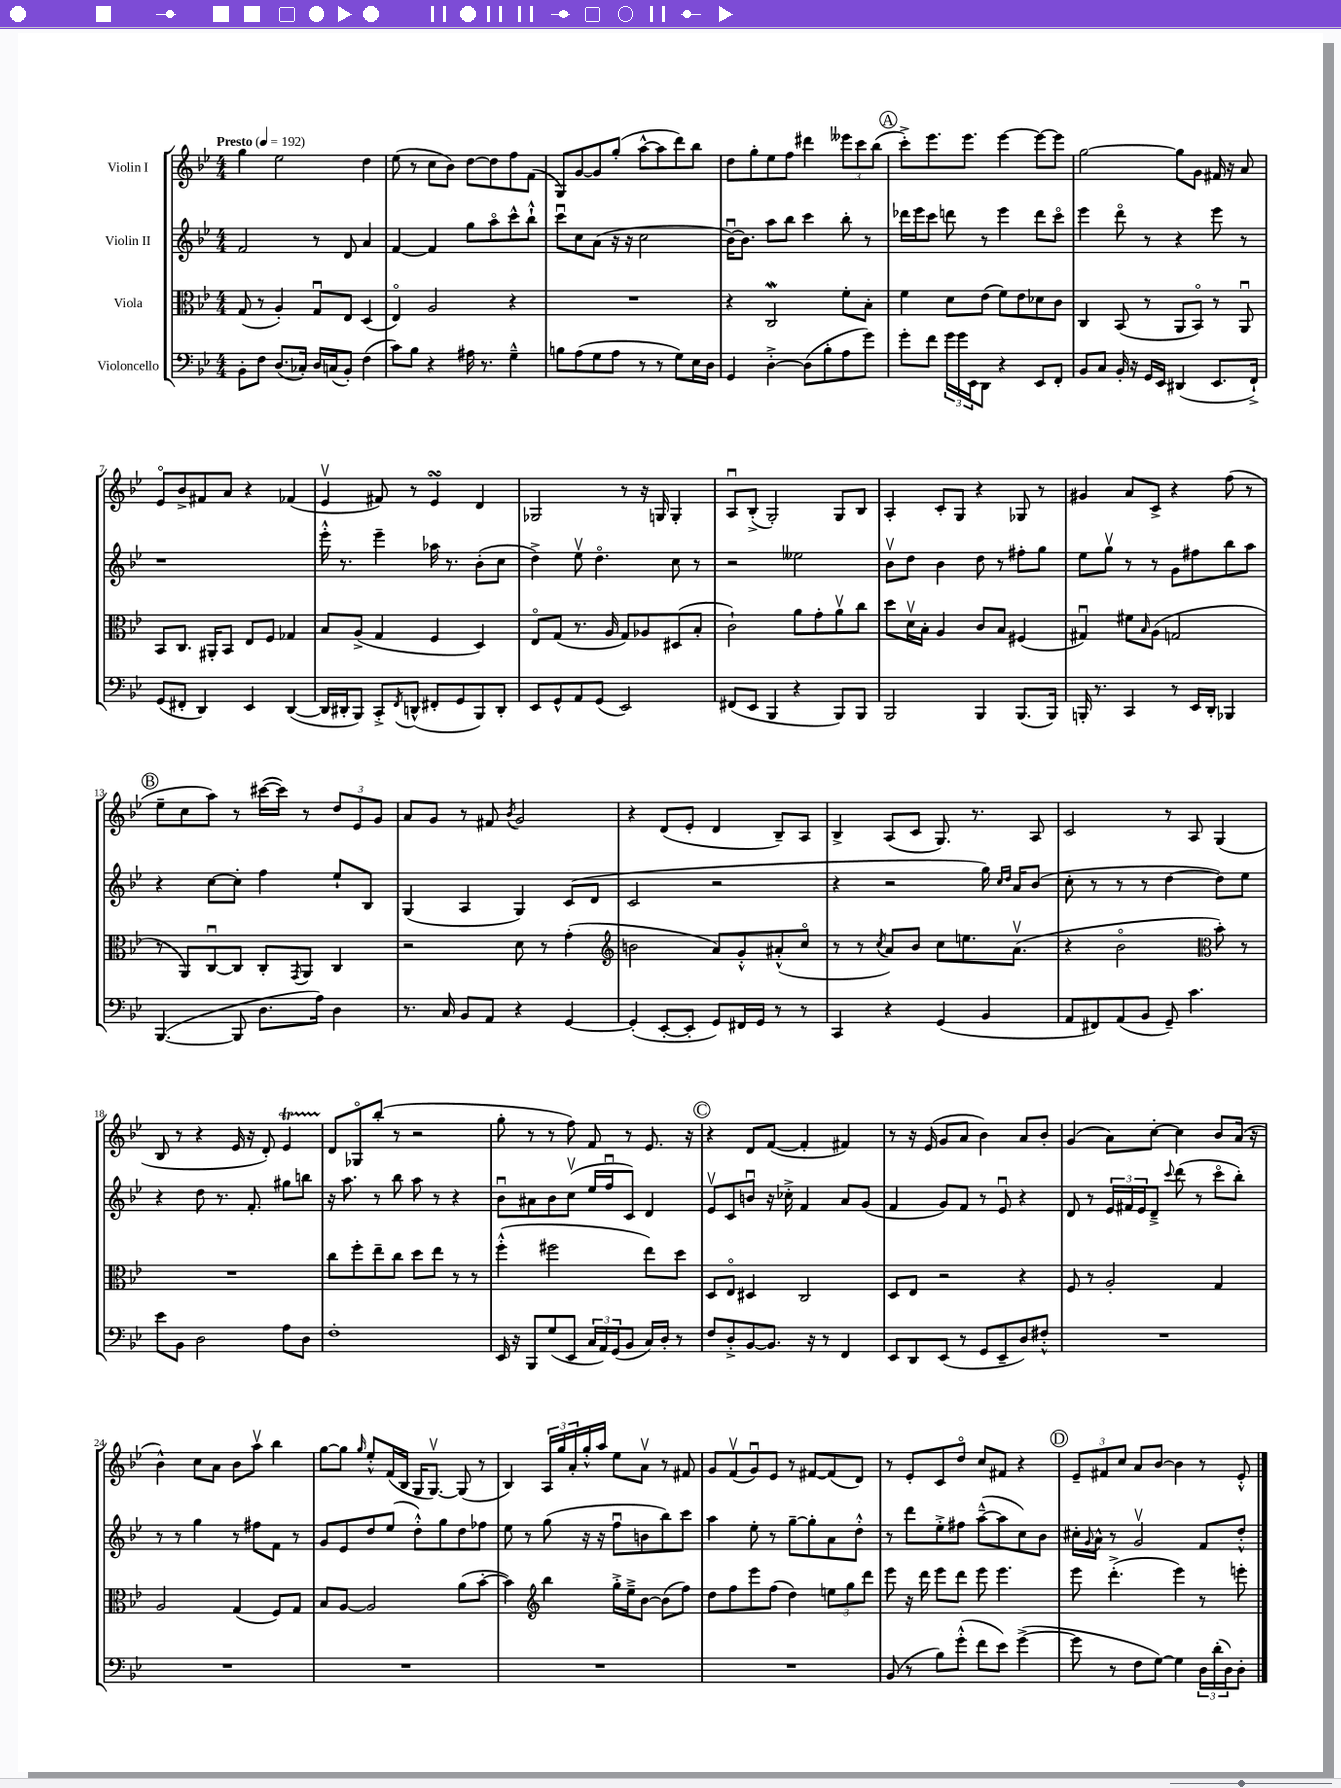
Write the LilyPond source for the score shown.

<<
\new StaffGroup <<
\new Staff = "s0" \with { instrumentName = "Violin I" } {
    \clef treble \key bes \major \numericTimeSignature \time 4/4 \tempo "Presto" 4 = 192
    g''4 ees''2 d''4 |
    ees''8( r8 c''8 bes'8) d''8~ d''8 f''8 f'8( |
    g8) g'8~ g'8 g''8-.( a''8~-^ a''8 d'''8) bes''8 |
    d''8 g''8-. ees''8 f''8 dis'''4 \tuplet 3/2 { eeses'''8 c'''8 bes''8( } |
    \mark \markup { \circle "A" } c'''8-.->) ees'''8. ees'''8. ees'''4~ ees'''8~ ees'''8 |
    g''2~ g''8 g'8 fis'16 r16 a'8 |
    ees'8\flageolet bes'8-> fis'8 a'8 r4 fes'4( |
    ees'4\upbow fis'8) r8 ees'4\turn d'4 |
    ges2 r8 r16 g16 g4-. |
    a8\downbow bes8-.->( g2-.) g8 bes8 |
    a4-. c'8-. g8 r4 ges8 r8 |
    gis'4 a'8 c'8-> r4 f''8( r8 |
    \mark \markup { \circle "B" } ees''8-- c''8 a''8) r8 cis'''16~( cis'''16) r8 \tuplet 3/2 { d''8 ees'8 g'8 } |
    a'8 g'8 r8 fis'8 \acciaccatura { bes'8 } g'2 |
    r4 d'8( ees'8-. d'4 bes8--) a8 |
    bes4-> a8( c'8 g8.) r8. a8 |
    c'2 r8 a8 g4( |
    bes8 r8 r4 ees'16 r16 d'8-.) ees'4\startTrillSpan |
    d'8\stopTrillSpan ges8\flageolet bes''8-.( r8 r2 |
    g''8-. r8 r8 f''8) f'8 r8 ees'8. r16 |
    \mark \markup { \circle "C" } r4 d'8 f'8~( f'4-. fis'4) |
    r8 r16 ees'16( g'8 a'8 bes'4) a'8 bes'8-. |
    g'4( a'8) c''8~-. c''4 bes'8 a'16( r16 |
    bes'4-^) c''8 a'8 bes'8 a''8\upbow bes''4 |
    g''8~ g''8 \grace { g''16 } ees''8-.-^ f'16( bes16 g16 g8.~\upbow) g8( r8 |
    bes4) \tuplet 3/2 { a16 g''16 a'16-. } g''16-.-^ a''16 ees''8 a'8\upbow r8 fis'8 |
    g'8 f'8\upbow( g'8\downbow) ees'8 r8 fis'8~ fis'8( d'8) |
    r8 ees'8-. c'8 d''8\flageolet c''8 fis'8 r4 |
    \mark \markup { \circle "D" } \tuplet 3/2 { ees'8-- fis'8 c''8 } a'8 bes'8~ bes'4 r8 ees'8-.-^ \bar "|." |
}
\new Staff = "s1" \with { instrumentName = "Violin II" } {
    \clef treble \key bes \major \numericTimeSignature \time 4/4
    f'2 r8 d'8 a'4 |
    f'4~ f'4 g''8 a''8\flageolet c'''8-^ bes''8-!-^ |
    c'''8\downbow c''8 a'8( r16 r16 c''2 |
    bes'16~\downbow) bes'8. a''8 bes''8 c'''4 bes''8-. r8 |
    \mark \markup { \circle "A" } des'''16 ees'''16 c'''8 d'''8 r8 ees'''4 d'''8 c'''8\flageolet |
    ees'''4 d'''8\flageolet r8 r4 ees'''8 r8 |
    r1 |
    ees'''16-.-^ r8. ees'''4-- aes''16 r8. bes'8-.( c''8 |
    d''4->) ees''8\upbow d''4.\flageolet c''8 r8 |
    r2 eeses''2 |
    bes'8\upbow d''8 bes'4 d''8 r8 fis''8-. g''8 |
    ees''8 g''8\upbow r8 r8 g'8 fis''8 bes''8 a''8 |
    \mark \markup { \circle "B" } r4 c''8~ c''8-. f''4 ees''8-! bes8 |
    g4( a4 g4) c'8( d'8 |
    c'2 r2 |
    r4 r2 g''16) \grace { c''16 d''16 } a'16 bes'8( |
    c''8-. r8 r8 r8 d''4~ d''8) ees''8 |
    r4 d''8 r8. f'8.-. gis''8 b''8 |
    r16 a''8. r8 bes''8 a''8 r8 r4 |
    bes'8\downbow ais'8 bes'8 c''8\upbow( ees''16 f''16\downbow c'8) d'4 |
    \mark \markup { \circle "C" } ees'8\upbow c'8 b'8\downbow r16 ces''16-.-> f'4 a'8 g'8( |
    f'4 g'8) f'8 r8 ees'8\downbow r4 |
    d'8 r8 \tuplet 3/2 { ees'16 fis'16 ees'16 } d'8---> \appoggiatura { c'''8 } d'''8( r8 c'''8\flageolet bes''8-.) |
    r8 r8 g''4 r8 fis''8 f'8 r8 |
    g'8 ees'8 d''8 ees''8( d''8-.-^) g''8 d''8 fes''8 |
    ees''8 r8 g''8( r16 r16 f''8\downbow b'8 bes''8) c'''8 |
    a''4 ees''8-. r8 g''8~-- g''8-. a'8 d''8-.-^ |
    r8 d'''8 ees''8-.-> fis''8 a''8~---^( a''8 c''8) bes'8 |
    \mark \markup { \circle "D" } cis''16-. \appoggiatura { g'8 } a'16-^ r8 g'2\upbow f'8 d''8-.-^ \bar "|." |
}
\new Staff = "s2" \with { instrumentName = "Viola" } {
    \clef alto \key bes \major \numericTimeSignature \time 4/4
    g8( r8 a4-.) g8\downbow ees8 d4( |
    ees4\flageolet) a2 r4 |
    R1 |
    r4 c2\mordent f'8-. bes8-. |
    \mark \markup { \circle "A" } f'4 d'8 ees'8( f'8) ees'8 des'8 c'8 |
    c4 bes,8( r8 a,8 bes,8\flageolet) r8 a,8\downbow |
    bes,8 c8. ais,16-. bes,8 ees8 f8 ges4 |
    bes8 a8->( g4 f4 d4) |
    ees8\flageolet g8( r8. a16 g8) aes8 dis8( bes8-. |
    c'2-!) a'8 g'8-. a'8\upbow c''8 |
    d''8 d'16\upbow bes16-. a4 c'8 bes8 fis4( |
    gis4\downbow) fis'8 \grace { bes16 } a8( g2 |
    \mark \markup { \circle "B" } r8 a,8) c8~\downbow c8 c8-. \acciaccatura { g,8 } a,8 c4 |
    r2 d'8 r8 g'4-.( |
    \clef treble b'2 a'8) g'8-.-^ ais'8-.-^( c''8\flageolet |
    r8 r8 \acciaccatura { c''8 } a'8) bes'8 c''8 e''8. a'8.\upbow( |
    r4 bes'2\flageolet \clef alto bes'8-.) r8 |
    R1 |
    c''8 f''8-. ees''8-- c''8 d''8 ees''8 r8 r8 |
    f''4-.-^( fis''2 ees''8) d''8 |
    \mark \markup { \circle "C" } d8 ees8\flageolet dis4 c2 |
    d8 ees8 r2 r4 |
    f8 r8 a2-. g4 |
    a2 g4( f8) g8 |
    bes8 a8~ a2 a'8( bes'8~-. |
    bes'4) \clef treble bes''4 g''16-.-> ees''16---> bes'8~ bes'8( f''8) |
    d''8 f''8 ees'''8 f''8( d''4) \tuplet 3/2 { e''8 g''8 d'''8 } |
    ees'''8 r16 d'''16 ees'''8 d'''8 ees'''8 ees'''4. |
    \mark \markup { \circle "D" } ees'''8 d'''4.-.->( ees'''4) r8 e'''8-. \bar "|." |
}
\new Staff = "s3" \with { instrumentName = "Violoncello" } {
    \clef bass \key bes \major \numericTimeSignature \time 4/4
    bes,8-. f8 d8.( ces16-.) d16 c16( bes,8-.) f4( |
    c'8) bes8 r4 ais16 r8. g4---^ |
    b8 a8( g8 a8 r8 r8 g8) ees16 d16 |
    g,4 d4~-.-> d8( bes8-. a8 g'8) |
    \mark \markup { \circle "A" } g'8-. f'8 \tuplet 3/2 { g'16 g'16 ees,16 } d,8 r4 ees,8 f,8-. |
    bes,8 c8 bes,16-. r16 g,16 ees,16 dis,4( ees,8. f,16-!->) |
    g,8( fis,8-. d,4) ees,4 d,4~( |
    d,16 dis,16-. bes,,8) c,8-.-> \acciaccatura { f,8 } d,8-^( fis,8-. g,8 bes,,8) d,8-. |
    ees,8 g,8-^ a,8 g,8( ees,2) |
    fis,8( ees,8 bes,,4 r4 bes,,8) bes,,8 |
    bes,,2 bes,,4 bes,,8.( bes,,16) |
    b,,16-. r8. c,4 r8 ees,16 d,16-. bes,,4 |
    \mark \markup { \circle "B" } bes,,4.~( bes,,8 d8. a16) d4 |
    r8. c16 bes,8 a,8 r4 g,4~ |
    g,4-.( ees,8~-. ees,8-. g,8) fis,16 g,16 r8 r8 |
    c,4 r4 g,4( bes,4 |
    a,8 fis,8) a,8( bes,8 g,8--) c'4. |
    ees'8 bes,8 d2 a8 d8 |
    f1-. |
    ees,16 r16 bes,,8 g8( ees,8 \tuplet 3/2 { c16 a,16) g,16( } bes,8 c16) d16-. r8 |
    \mark \markup { \circle "C" } f8 d8-.-> bes,8~ bes,8. r16 r8 f,4 |
    ees,8 d,8 ees,8( r8 g,8 ees,8-- d8) fis8-.-^ |
    R1 |
    R1 |
    R1 |
    R1 |
    R1 |
    bes,8( r8 bes8) g'8-.-^( f'8 ees'8) g'4~->( |
    \mark \markup { \circle "D" } g'8 r8 f8 g8~) g4 \tuplet 3/2 { d16 d'16-.( d16) } d8-. \bar "|." |
}
>>
>>
